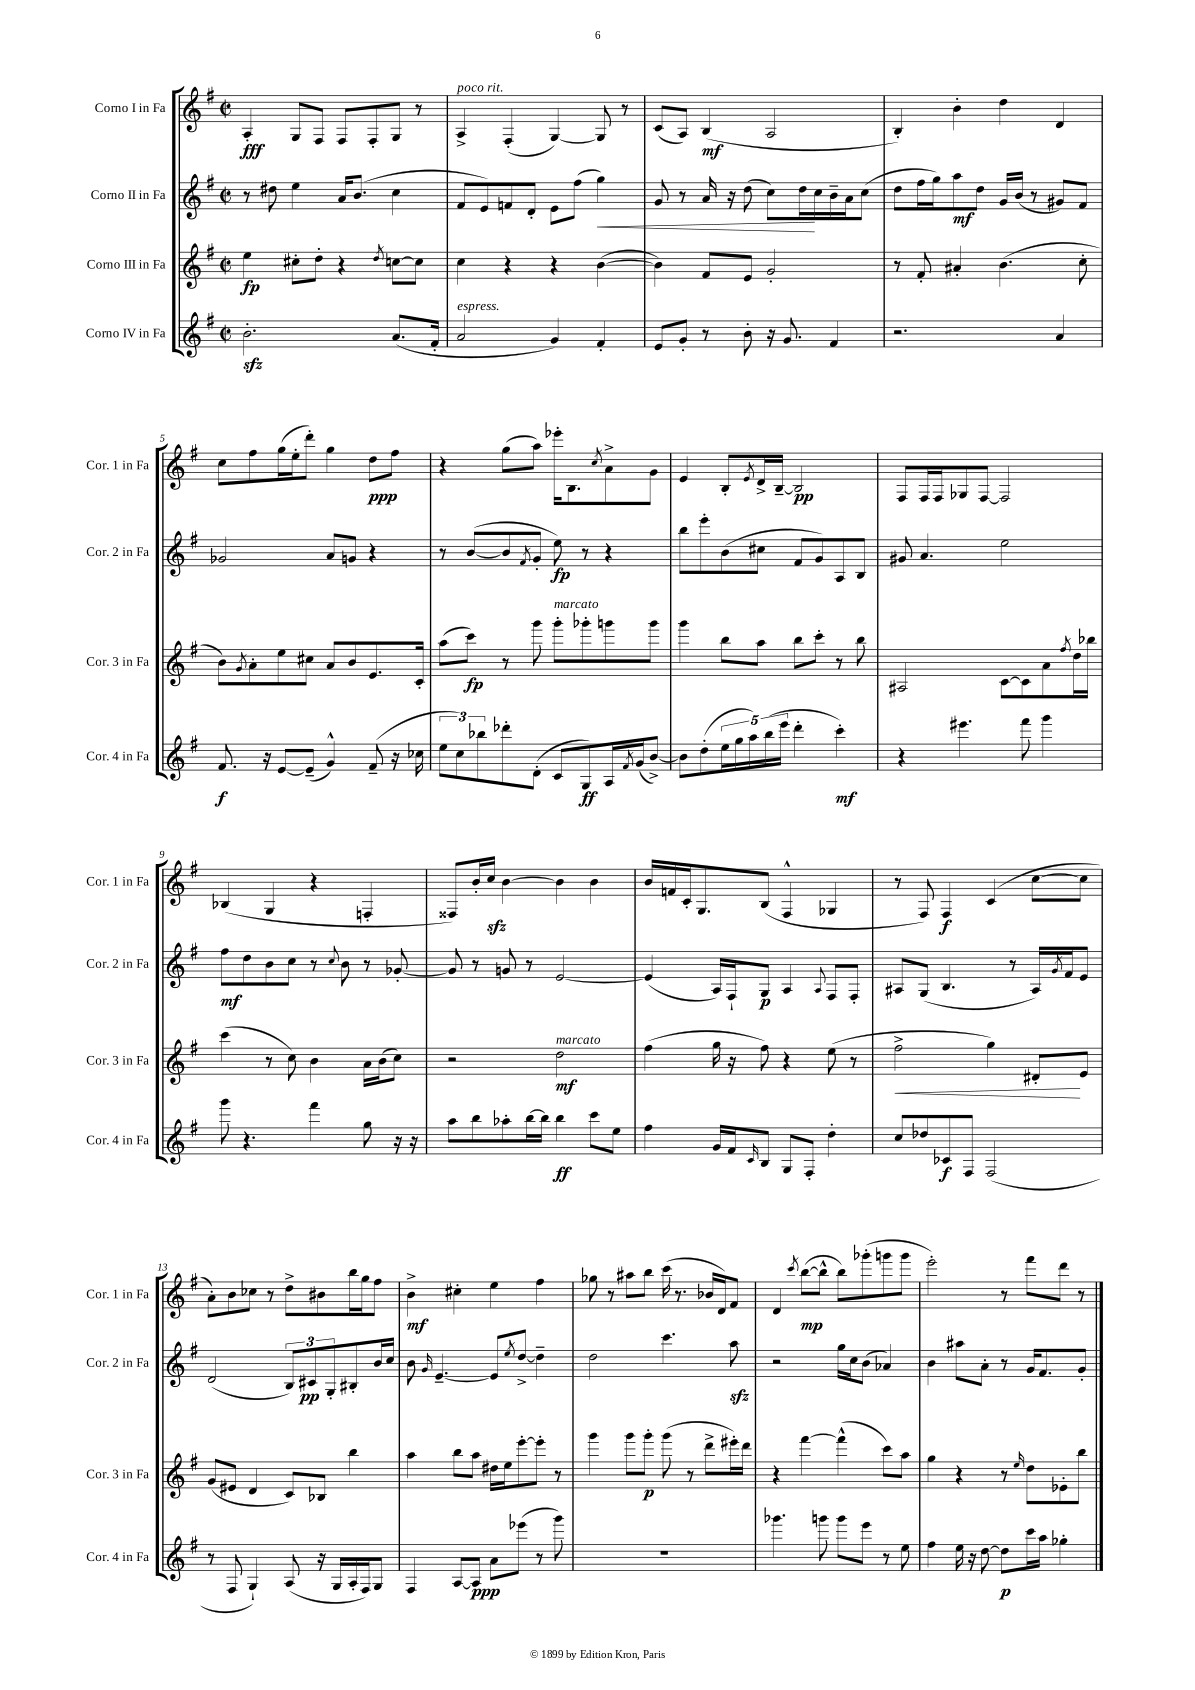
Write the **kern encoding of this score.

**kern	**kern	**kern	**kern
*staff4	*staff3	*staff2	*staff1
*clefG2	*clefG2	*clefG2	*clefG2
*k[f#]	*k[f#]	*k[f#]	*k[f#]
*M2/2	*M2/2	*M2/2	*M2/2
*met(c|)	*met(c|)	*met(c|)	*met(c|)
2.b'	4ee	8r	4A'
.	.	8dd#	.
.	8cc#'	4ee	8G
.	8dd'	.	8F#
.	4r	16a	8F#
.	.	(8.b	.
.	.	.	8F#'
.	8qdd	.	.
(8.a	[8cc	4cc	8G
.	8cc]	.	8r
16f#'	.	.	.
=	=	=	=
2a	4cc	8f#	4A^
.	.	8e)	.
.	4r	8f	(4F#'
.	.	8d'	.
4g)	4r	8e	[4G)
.	.	(8ff#	.
4f#'	([4b	4gg)	8G]
.	.	.	8r
=	=	=	=
8e	4b])	8g	(8c
8g'	.	8r	8A)
8r	8f#	16a	(4B
.	.	16r	.
8b'	8e	(8dd	.
16r	2g'	8cc)	2A
8.g	.	.	.
.	.	16dd	.
.	.	16cc	.
4f#	.	16b~	.
.	.	16a	.
.	.	(8cc	.
=	=	=	=
2.r	8r	8dd	4B')
.	8f#'	16ff#	.
.	.	16gg)	.
.	4a#'	8aa	4b'
.	.	8dd	.
.	(4.b	16g	4dd
.	.	(16b	.
.	.	8r	.
4a	.	8g#)	4d
.	8cc'	8f#	.
=	=	=	=
8.f#	8b)	2g-	8cc
.	8qg	.	.
.	8a'	.	8ff#
16r	.	.	.
[8e	8ee	.	(16gg
.	.	.	16ee'
(8e~]	8cc#	.	8ddd')
4g^^)	8a	8a	4gg
.	8b	8g	.
(8f#~	8.e	4r	8dd
16r	.	.	8ff#
16cc-	16c'	.	.
=	=	=	=
12ee	(8aa	8r	4r
12cc)	.	.	.
.	8ccc)	([8b	.
12bb-	.	.	.
8ddd-'	8r	8b]	(8gg
.	.	8qf#	.
(8d'	8ggg	8g'	8aa)
8c	8ggg'	8ee)	16eee-'
.	.	.	8.B
8G)	8ggg-'	8r	.
.	.	.	8qcc
16A	8ggg	4r	8a^
8qf#	.	.	.
(16g	.	.	.
[8b^)	8ggg	.	8g
=	=	=	=
8b]	4ggg	8bb	4e
(8dd'	.	8eee'	.
20ee	8bb	(8b	8B'
20gg	.	.	.
20aa)	.	.	.
.	.	.	8qe
.	8aa	8cc#	16d^
(20bb	.	.	.
.	.	.	[16B~
20eee	.	.	.
4ddd'	8bb	8f#	2B]
.	8ccc'	8g)	.
4ccc')	8r	8A	.
.	8bb	8B	.
=	=	=	=
4r	2A#	8g#	8F#
.	.	4.a	16F#
.	.	.	16F#
4.eee#	.	.	8G-
.	.	.	[8F#
.	[8c	2ee	2F#]
8fff#	8c]	.	.
4ggg	8a	.	.
.	8qff#	.	.
.	16dd	.	.
.	16bb-	.	.
=	=	=	=
8ggg	(4ccc	8ff#	(4B-
4.r	.	8dd	.
.	8r	8b	4G
.	8cc)	8cc	.
4fff#	4b	8r	4r
.	.	8qqcc	.
.	.	8b	.
8gg	16a	8r	4F'
.	(16b	.	.
16r	8cc)	[8g-'	.
16r	.	.	.
=	=	=	=
8aa	2r	8g-]	8F##)
8bb	.	8r	16b'
.	.	.	16cc
8aa-'	.	8g	[4b
[16bb	.	8r	.
16bb]	.	.	.
4bb	2dd	[2e	4b]
8ccc	.	.	4b
8ee	.	.	.
=	=	=	=
4ff#	(4ff#	(4e]	16b
.	.	.	16f
.	.	.	16c'
.	.	.	8.G
16g	16gg	16A)	.
16f#	16r	16F#`	.
16qqc	.	.	.
8B	8ff#)	8G	(8B
8G	4r	4A	4F#^^
8F#'	.	.	.
.	.	8qqA	.
4dd'	(8ee	8F#	4G-
.	8r	8F#'	.
=	=	=	=
8cc	2ff#^	8A#	8r
8dd-	.	(8G	8F#)
8c-	.	4.B	4F#
8F#	.	.	.
(2F#	4gg)	.	(4c
.	.	8r	.
.	8d#'	16A#)	[8cc
.	.	8qg	.
.	.	16f#	.
.	8e	8e	8cc]
=	=	=	=
8r	(8g	(2d	8a')
8F#	8e#	.	8b
4G`)	4d	.	8cc-
.	.	.	8r
(8A	8c)	12B)	8dd^
.	.	12c#	.
16r	8B-	.	8b#
.	.	12G'	.
16G	.	.	.
16A'	4bb	8B#'	16bb
16F#)	.	.	16gg
8G	.	16b	8ff#
.	.	16cc	.
=	=	=	=
4F#	4aa	8b	4b^
.	.	16qqg	.
.	.	[4.e~	.
[8A	8bb	.	4cc#'
8A]	8aa	.	.
8a	16dd#	8e]	4ee
.	16ee	.	.
.	.	8qee	.
(8eee-	[8eee'	[8dd^	.
8r	8eee']	4dd~]	4ff#
8ggg)	8r	.	.
=	=	=	=
1r	4ggg	2dd	8gg-
.	.	.	8r
.	8ggg	.	8aa#
.	8ggg'	.	8bb
.	(8ggg	4.ccc	(16ccc
.	.	.	8.r
.	8r	.	.
.	8ddd^	.	16b-
.	.	.	16d)
.	16eee#')	8aa	8f#
.	16ddd	.	.
=	=	=	=
4.ggg-	4r	2r	4d
.	.	.	8qccc
.	[4fff#	.	([8bb
8ggg	.	.	8bb^^]
8ggg	(4fff#^^]	16gg	8bb)
.	.	16cc	.
8eee	.	(8b	(8ggg-'
8r	8ccc)	4a-)	8ggg
8ee	8aa	.	8ggg
=	=	=	=
4ff#	4gg	4b	2eee')
16ee	4r	8aa#	.
16r	.	.	.
[8dd	.	8a'	.
8dd]	8r	8r	8r
.	16qqee	.	.
16ccc	8dd	16g	8fff#
16aa	.	8.f#	.
4gg-'	8e-'	.	8ddd
.	8bb	8g'	8r
==	==	==	==
*-	*-	*-	*-
